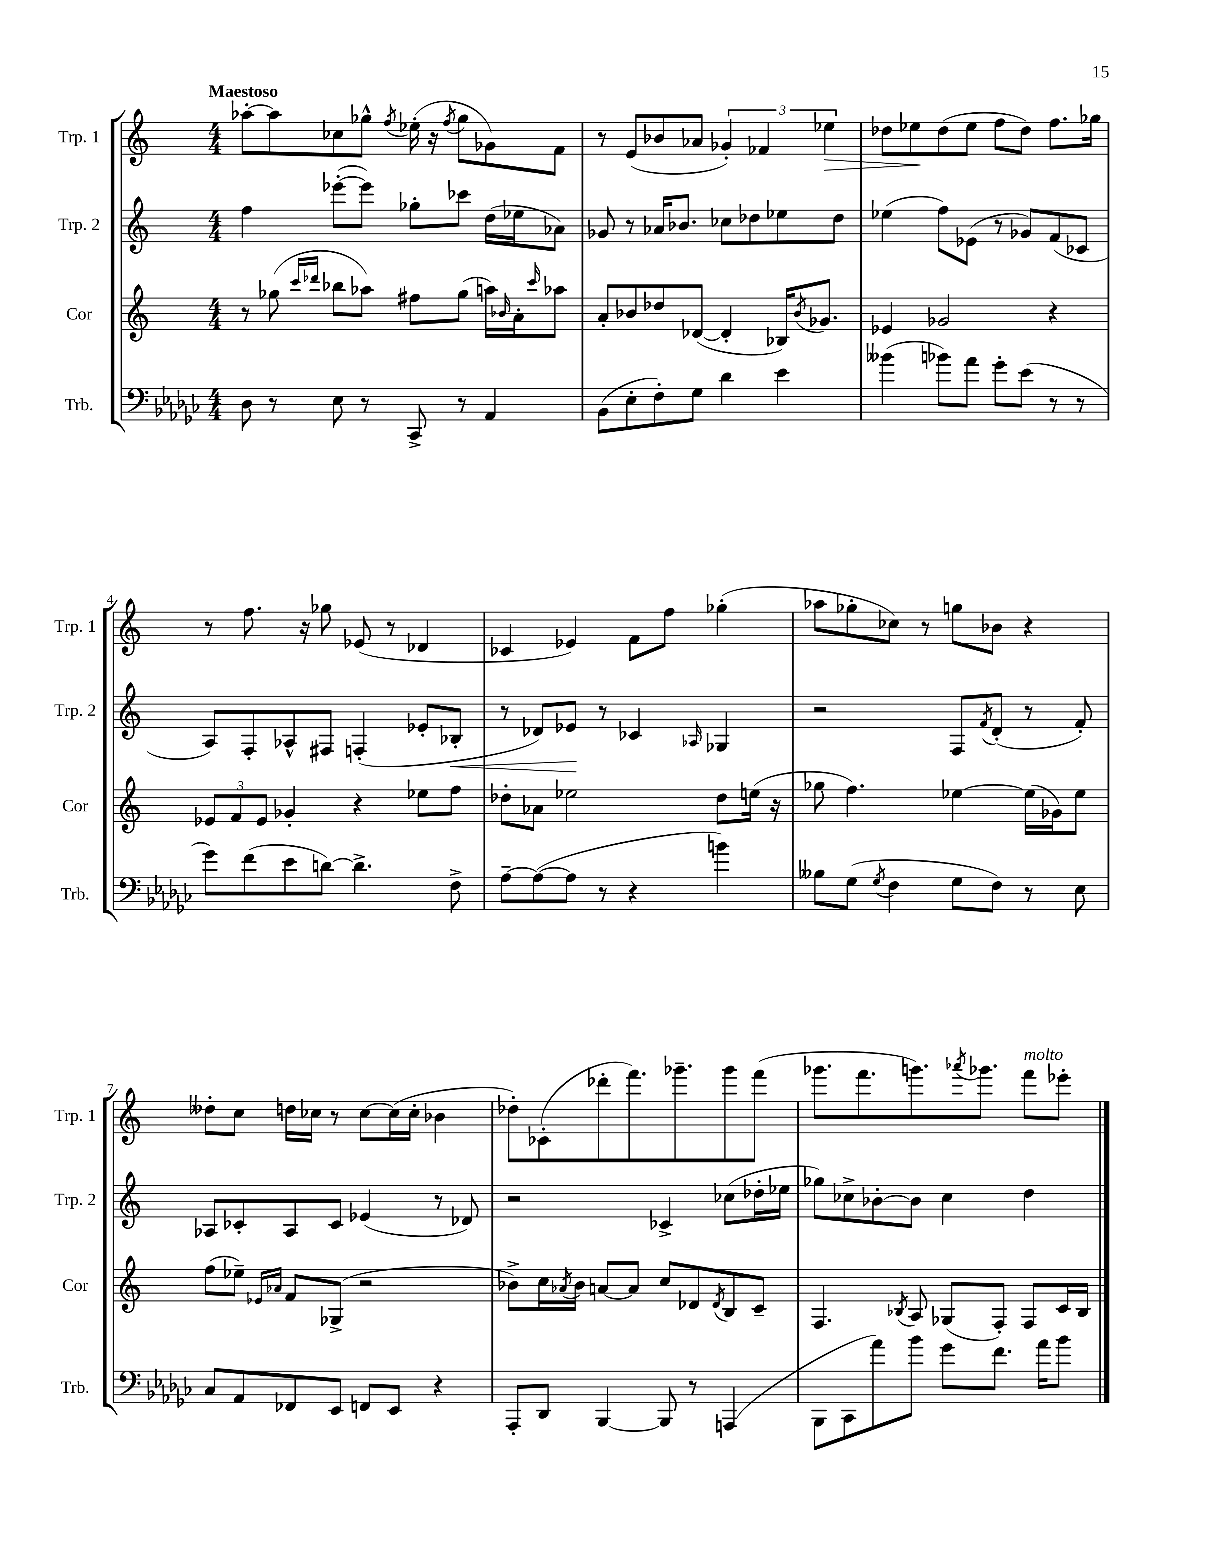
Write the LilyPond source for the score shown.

<<
\new StaffGroup <<
\new Staff = "s0" \with { instrumentName = "Trp. 1" shortInstrumentName = "Trp. 1" } {
    \clef treble \key c \major \numericTimeSignature \time 4/4 \tempo "Maestoso"
    aes''8~-. aes''8 ces''8 ges''8-^ \acciaccatura { f''8 } ees''16-.( r16 \acciaccatura { f''8 } ges''8 ges'8) f'8 |
    r8 e'8( bes'8 aes'8 \tuplet 3/2 { ges'4-.) fes'4 ees''4\> } |
    des''8 ees''8\! des''8( ees''8 f''8 des''8) f''8. ges''16 |
    r8 f''8. r16 ges''8 ees'8( r8 des'4 |
    ces'4 ees'4) f'8 f''8 ges''4-.( |
    aes''8 ges''8-. ces''8) r8 g''8 bes'8 r4 |
    deses''8-. c''8 d''16 ces''16 r8 ces''8~ ces''16( ces''16-. bes'4 |
    des''8-.) ces'8-.( des'''8-. f'''8.) ges'''8.-- ges'''8 f'''8( |
    ges'''8. f'''8. g'''8.) \acciaccatura { aes'''8 } ges'''8. f'''8^\markup { \italic "molto" } ees'''8-. \bar "|." |
}
\new Staff = "s1" \with { instrumentName = "Trp. 2" shortInstrumentName = "Trp. 2" } {
    \clef treble \key c \major \numericTimeSignature \time 4/4
    f''4 ees'''8~-.( ees'''8) ges''8-. ces'''8 d''16( ees''16 aes'8) |
    ges'8 r8 aes'16 bes'8. ces''8 des''8 ees''8 des''8 |
    ees''4( f''8) ees'8( r8 ges'8) f'8( ces'8 |
    a8) f8-. aes8-^ fis8 f4-.( ees'8-. bes8-.\< |
    r8 des'8) ees'8\! r8 ces'4 \grace { aes16 } ges4 |
    r2 f8 \acciaccatura { f'8 } d'8-.( r8 f'8-.) |
    aes8 ces'8-. aes8 ces'8 ees'4( r8 des'8) |
    r2 ces'4-> ces''8( des''16-. ees''16 |
    ges''8) ces''8-> bes'8~-. bes'8 ces''4 d''4 \bar "|." |
}
\new Staff = "s2" \with { instrumentName = "Cor" shortInstrumentName = "Cor" } {
    \clef treble \key c \major \numericTimeSignature \time 4/4
    r8 ges''8( \grace { c'''16 des'''16 } bes''8 aes''8) fis''8 ges''8( a''16) \grace { bes'16 } a'16-. \grace { c'''16 } aes''8 |
    a'8-. bes'8 des''8 des'8~( des'4-. bes16) \acciaccatura { bes'8 } ges'8. |
    ees'4 ges'2 r4 |
    \tuplet 3/2 { ees'8 f'8 ees'8 } ges'4-. r4 ees''8 f''8 |
    des''8-. aes'8 ees''2 des''8 e''16( r16 |
    ges''8 f''4.) ees''4~ ees''16( ges'16) ees''8 |
    f''8( ees''8--) \grace { ees'16 aes'16 } f'8 ges8->( r2 |
    bes'8->) c''16 \acciaccatura { aes'8 } bes'16 a'8~ a'8 c''8 des'8 \acciaccatura { des'8 } b8 c'8-- |
    f4. \acciaccatura { bes8 } a8 ges8( f8-.) f8 c'16 bes16 \bar "|." |
}
\new Staff = "s3" \with { instrumentName = "Trb." shortInstrumentName = "Trb." } {
    \clef bass \key ges \major \numericTimeSignature \time 4/4
    des8 r8 ees8 r8 ces,8-> r8 aes,4 |
    bes,8( ees8-. f8-.) ges8 des'4 ees'4 |
    beses'4( bes'8) aes'8 ges'8-. ees'8( r8 r8 |
    ges'8) f'8( ees'8 d'8~) d'4.-> f8-> |
    aes8~-- aes8~( aes8 r8 r4 b'4) |
    beses8 ges8( \acciaccatura { ges8 } f4 ges8 f8) r8 ees8 |
    ces8 aes,8 fes,8 ees,8 f,8 ees,8 r4 |
    aes,,8-. des,8 bes,,4~ bes,,8 r8 a,,4( |
    bes,,8 ces,8 aes'8) bes'8 ges'8 f'8. aes'16 bes'8 \bar "|." |
}
>>
>>
